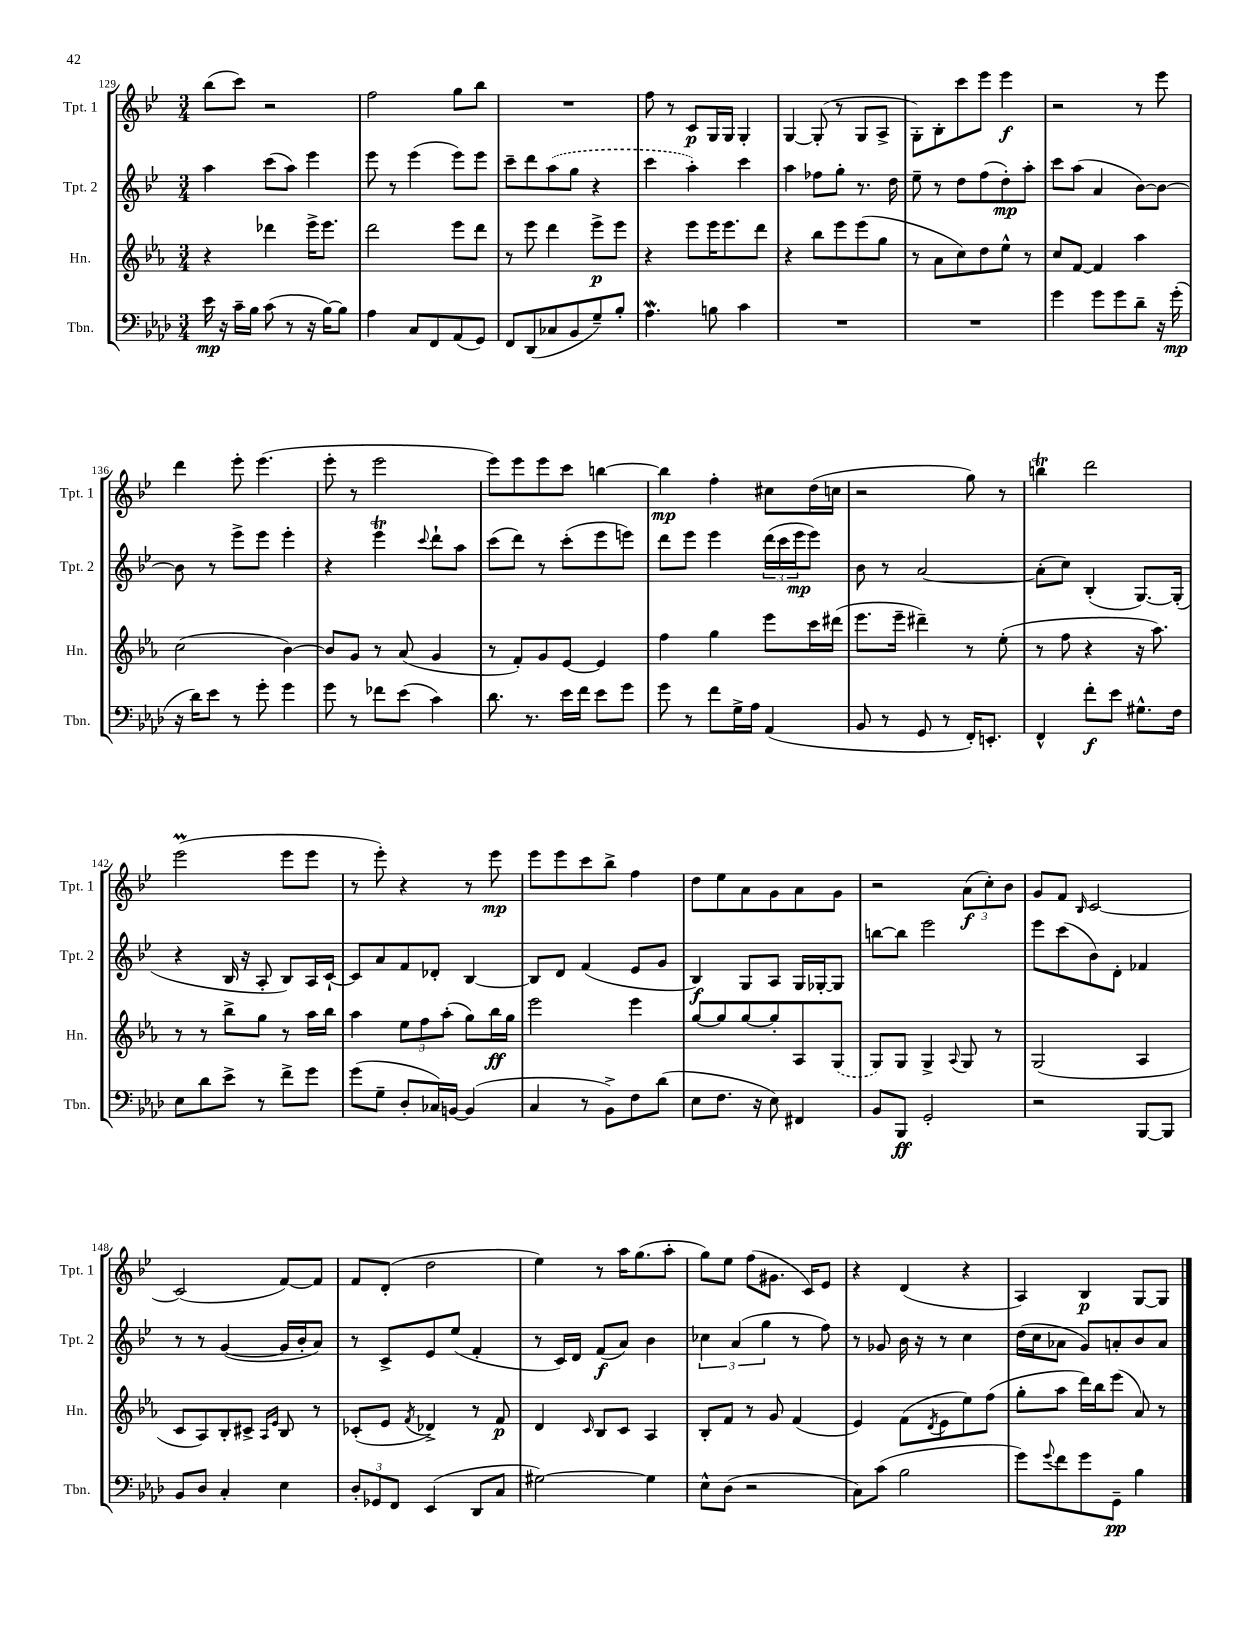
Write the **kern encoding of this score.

**kern	**kern	**kern	**kern
*staff4	*staff3	*staff2	*staff1
*clefF4	*clefG2	*clefG2	*clefG2
*k[b-e-a-d-]	*k[b-e-a-]	*k[b-e-]	*k[b-e-]
*M3/4	*M3/4	*M3/4	*M3/4
16e-	4r	4aa	(8bb-
16r	.	.	.
16c~	.	.	8ccc)
16B-	.	.	.
(8c	4ddd-	(8ccc	2r
8r	.	8aa)	.
16r	16eee-^	4eee-	.
[16B-)	8.eee-	.	.
8B-]	.	.	.
=	=	=	=
4A-	2ddd	8eee-	2ff
.	.	8r	.
8C	.	(4eee-	.
8FF	.	.	.
(8AA-	8eee-	8eee-)	8gg
8GG)	8ddd	8eee-	8bb-
=	=	=	=
8FF	8r	8ccc~	2.r
(8DD-	8eee-	8ddd	.
8C-	4ddd	(8aa	.
8BB-	.	8gg	.
8G~)	8eee-^	4r	.
8B-'	8eee-	.	.
=	=	=	=
4.A-	4r	4ccc	8ff
.	.	.	8r
.	8eee-	4aa')	8c
8B	16eee-	.	16G
.	8.eee-	.	16G
4c	.	4ccc	4G'
.	8ddd	.	.
=	=	=	=
2.r	4r	4aa	[4G
.	8bb-	8ff-	(8G']
.	8eee-	8gg'	8r
.	(8eee-	8.r	8G
.	8gg	.	8A^
.	.	16dd	.
=	=	=	=
2.r	8r	8ee-~	8G')
.	8a-	8r	8B-'
.	8cc)	8dd	8ccc
.	8dd	(8ff	8eee-
.	8ee-^^	8dd')	4eee-
.	8r	8aa'	.
=	=	=	=
4g	8cc	8ccc	2r
.	[8f	(8aa	.
8g	4f]	4a	.
8g	.	.	.
8d-~	4aa-	[8b-)	8r
16r	.	8b-_	8eee-
(16g'	.	.	.
=	=	=	=
16r	(2cc	8b-]	4ddd
16d-)	.	.	.
8e-	.	8r	.
8r	.	8eee-^	8eee-'
8g'	.	8eee-	(4.eee-
4g	[4b-)	4eee-'	.
=	=	=	=
8g	8b-]	4r	8eee-'
8r	8g	.	8r
8f-	8r	4eee-	2eee-
(8e-	(8a-	.	.
.	.	8qqccc	.
4c)	4g	8ddd`	.
.	.	8aa	.
=	=	=	=
8.d-	8r	(8ccc	8eee-)
.	8f')	8ddd)	8eee-
8.r	.	.	.
.	8g	8r	8eee-
16e-	[8e-	(8ccc'	8ccc
16f	.	.	.
8e-	4e-]	8eee-	[4bb
8g	.	8eee)	.
=	=	=	=
8g	4ff	8ddd	4bb]
8r	.	8eee-	.
8f	4gg	4eee-	4ff'
16G^	.	.	.
16A-	.	.	.
(4AA-	8eee-	(24ddd	8cc#
.	.	24ccc	.
.	.	24eee-	.
.	16ccc	8eee-)	(16dd
.	(16ddd#	.	16cc
=	=	=	=
8BB-	8.eee-	8b-	2r
8r	.	8r	.
.	16eee-~	.	.
8GG	4ddd#~)	[2a	.
8r	.	.	.
16FF')	8r	.	8gg)
8.EE'	.	.	.
.	(8ee-'	.	8r
=	=	=	=
4FF^^	8r	(8a']	4bb
.	8ff	8cc)	.
8f'	4r	(4B-'	2ddd
8e-	.	.	.
8.G#^^	16r	[8.G)	.
.	8.aa-)	.	.
16F	.	(16G']	.
=	=	=	=
8E-	8r	4r	(2eee-
8d-	8r	.	.
8e-^	8bb-^	16B-	.
.	.	16r	.
8r	8gg	8A'	.
8f^	8r	8B-)	8eee-
8g	16aa-	16A	8eee-
.	16bb-	[16c`	.
=	=	=	=
(8g	4aa-	8c]	8r
8G~	.	8a	8eee-')
8D-'	12ee-	8f	4r
.	12ff	.	.
16C-)	.	8d-'	.
.	(12aa-'	.	.
[16BB	.	.	.
(4BB]	8gg)	[4B-	8r
.	16bb-	.	8eee-
.	16gg	.	.
=	=	=	=
4C	2eee-	8B-]	8eee-
.	.	8d	8eee-
8r	.	(4f	8ccc
8BB-^)	.	.	8bb-^
8F	4eee-	8e-	4ff
(8d-	.	8g	.
=	=	=	=
8E-	[8gg	4B-)	8dd
8.F	8gg]	.	8ee-
.	[8gg	8G	8a
16r	.	.	.
8E-)	8gg']	8A	8g
4FF#	8A-	16G	8a
.	.	[16G-'	.
.	(8G	8G-]	8g
=	=	=	=
8BB-	8G)	[8bb	2r
8BBB-	8G	8bb]	.
2GG'	4G^	2eee-	.
.	8qqA-	.	.
.	8G	.	(12a
.	.	.	12cc')
.	8r	.	.
.	.	.	12b-
=	=	=	=
2r	(2G	8eee-	8g
.	.	(8ccc	8f
.	.	.	16qqB-
.	.	8b-)	[2c
.	.	8d'	.
[8BBB-	4A-	4f-	.
8BBB-]	.	.	.
=	=	=	=
8BB-	8c	8r	(2c]
8D-	8A-)	8r	.
4C'	8B-'	([4g	.
.	8c#^	.	.
.	16qqA-	.	.
.	16qqe-	.	.
4E-	8B-	16g]	[8f)
.	.	16b-'	.
.	8r	8a)	8f]
=	=	=	=
12D-'	(8c-'	8r	8f
12GG-	.	.	.
.	8e-	8c^	(8d'
12FF	.	.	.
.	8qf	.	.
(4EE-	4d-^)	8e-	2dd
.	.	(8ee-	.
8DD-	8r	4f'	.
8C	8f	.	.
=	=	=	=
[2G#)	4d	8r	4ee-)
.	.	16c)	.
.	.	16d	.
.	16qqc	.	.
.	8B-	(8f	8r
.	8c	8a)	16aa
.	.	.	(8.gg
4G#]	4A-	4b-	.
.	.	.	8aa'
=	=	=	=
8E-^^	8B-'	6cc-	8gg)
(8D-	8f	.	8ee-
.	.	(6a	.
2r	8r	.	(8ff
.	.	6gg	.
.	8g	.	8.g#
.	(4f	8r	.
.	.	.	16c)
.	.	8ff)	8e-
=	=	=	=
8C)	4e-)	8r	4r
(8c	.	8g-	.
2B-	(8f	16b-	(4d
.	.	16r	.
.	8qd	.	.
.	8e-	8r	.
.	8ee-)	4cc	4r
.	(8ff	.	.
=	=	=	=
8g)	8gg'	(16dd	4A)
.	.	16cc	.
8qqg	.	.	.
8f	8aa-	8a-	.
8g	16ddd)	8g)	4B-
.	16bb-	.	.
8GG~	(8eee-	8a'	.
4B-	8a-)	8b-	[8G
.	8r	8a	8G]
==	==	==	==
*-	*-	*-	*-
